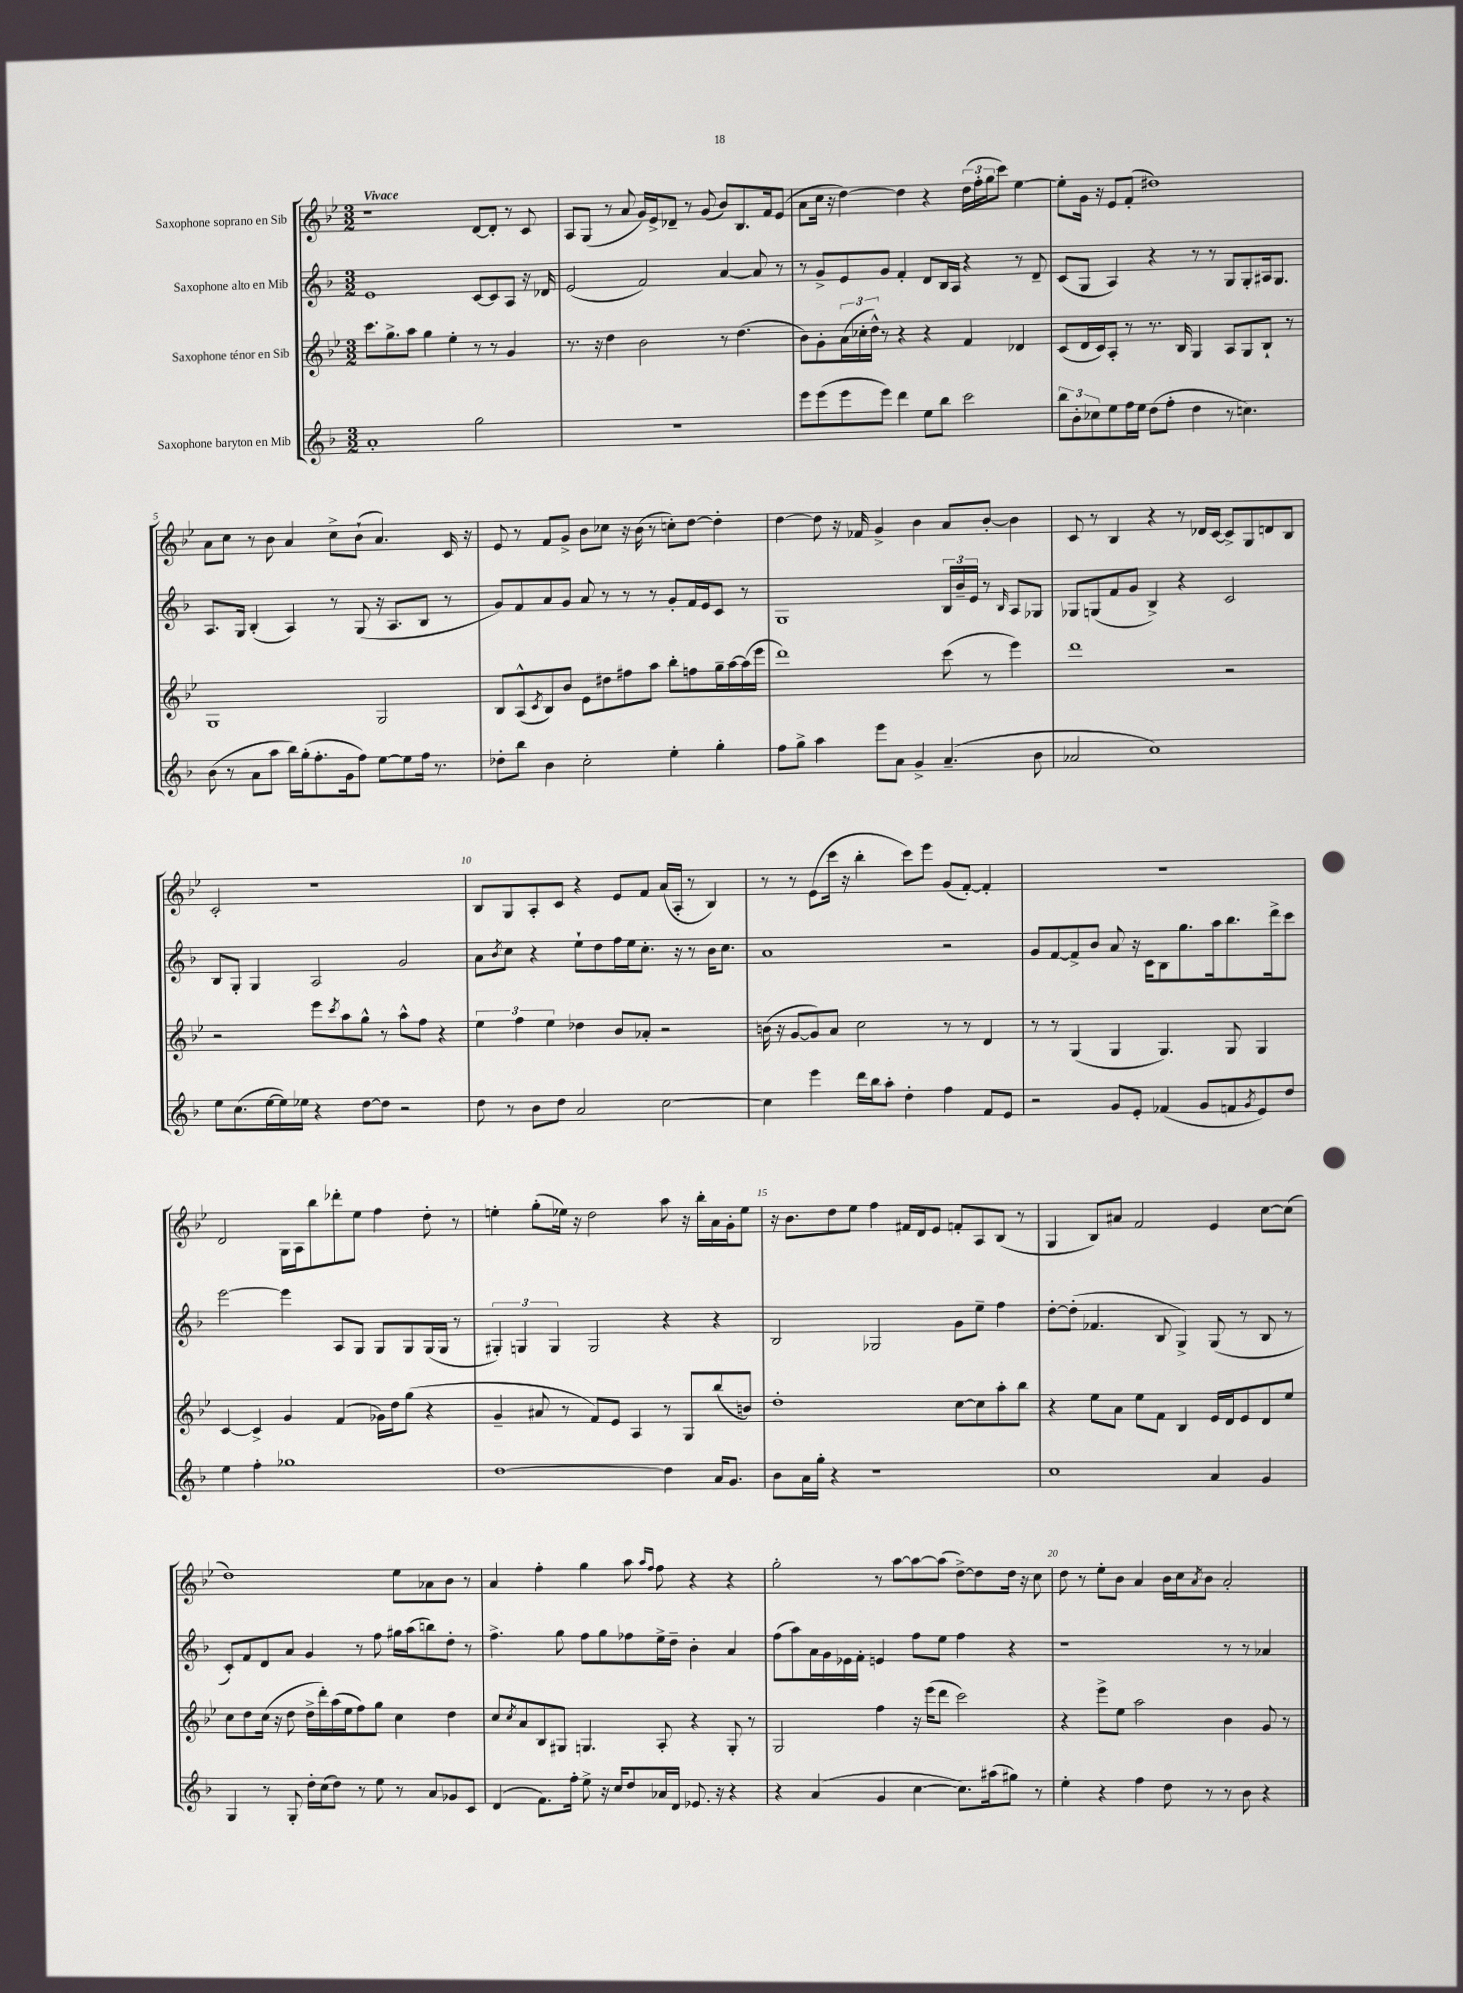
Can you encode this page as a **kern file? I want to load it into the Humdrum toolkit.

**kern	**kern	**kern	**kern
*staff4	*staff3	*staff2	*staff1
*clefG2	*clefG2	*clefG2	*clefG2
*k[b-]	*k[b-e-]	*k[b-]	*k[b-e-]
*M3/2	*M3/2	*M3/2	*M3/2
1a'	8.ccc	1e	1r
.	8.gg^	.	.
.	8aa	.	.
.	4gg	.	.
.	4ee-'	.	.
2gg	8r	[8c	[8d
.	8r	8c]	8d']
.	4g	8A	8r
.	.	16r	8c
.	.	16d-	.
=	=	=	=
1.r	8.r	(2e	8A
.	.	.	(8G
.	16r	.	.
.	4dd	.	8r
.	.	.	8a
.	2b-	2f)	16g)
.	.	.	16e-^
.	.	.	8d-~
.	.	.	8r
.	.	.	(8g
.	8r	[4a	8b-)
.	(4.dd	.	8.B-
.	.	8a]	.
.	.	.	16f
.	.	8r	(8e-
=	=	=	=
8eee	8b-)	8r	8a
(8eee	8g'	8g^	16cc
.	.	.	16r
8eee	(24a	8e	[4dd)
.	24cc-'	.	.
.	24dd^^)	.	.
8eee)	8r	8g	.
4ddd	4r	4f'	4dd]
8ee	4r	8d	4r
8bb-	.	16B-	.
.	.	16A	.
2ccc	4f	4r	(24dd
.	.	.	24ff'
.	.	.	24gg
.	.	.	8ccc)
.	4d-	8r	[4ee-
.	.	8d~	.
=	=	=	=
12bb-	(8c	(8c	8ee-']
12b-'	.	.	.
.	16d	8G	16g
12cc-	.	.	.
.	16c)	.	16r
8ee	8A'	4A)	8e-
16ff	8r	.	(8f'
16ee	.	.	.
(8dd	8.r	4r	1dd#)
8ff'	.	.	.
.	16B-	.	.
4dd	4G	8r	.
.	.	8r	.
8r	8A	8G	.
4.cc)	8G	8G'	.
.	8B-`	16A#	.
.	.	8.G	.
.	8r	.	.
=	=	=	=
(8b-	1G	8.A	8a
8r	.	.	8cc
.	.	16G	.
8a	.	(4B-'	8r
8aa	.	.	8b-
16bb-)	.	4A)	4a
(16gg'	.	.	.
8.ff'	.	.	.
.	.	8r	8cc^
16g	.	.	.
8ff)	.	(8G	(8b-`
[8ee	2G	16r	4.a)
.	.	8.A	.
8ee]	.	.	.
16ff	.	8B-	.
8.r	.	.	.
.	.	8r	16c
.	.	.	16r
=	=	=	=
8dd-'	8B-	8g)	8e-
8bb-	(8A^^	8f	8r
.	8qc	.	.
4b-	8B-)	8a	8f
.	8b-	8g	8g^
2cc'	8e-	8a	8b-
.	8dd#	8r	8cc-
.	8ff#	8r	16r
.	.	.	(16b-
.	8aa	8r	8r
4ee'	8bb-'	8g'	8cc')
.	8ff	16f	[8dd
.	.	16e	.
4gg'	16gg~	8c	4dd']
.	[16aa	.	.
.	(16aa]	8r	.
.	16eee-	.	.
=	=	=	=
8ff	1ddd)	1G	[4dd
8gg^	.	.	.
4aa	.	.	8dd]
.	.	.	16r
.	.	.	16f-
8eee	.	.	4g^
8a	.	.	.
4g^	.	.	4b-
(4.a~	(8ccc	24B-	8a
.	.	24b-~	.
.	.	24e	.
.	8r	8r	[8b-'
.	.	16qqB-	.
.	4eee-)	8A	4b-]
8b-	.	8G-	.
=	=	=	=
2a-	1ddd	8G-	8c
.	.	(8G	8r
.	.	8f	4B-
.	.	8g	.
1cc)	.	4B-^)	4r
.	.	4r	8r
.	.	.	16d-
.	.	.	[16c
.	2r	2c	8c^]
.	.	.	8G
.	.	.	8d
.	.	.	8B-
=	=	=	=
8ee	2r	8B-	2c'
(8.cc	.	8G'	.
.	.	4G	.
[16ee	.	.	.
16ee])	.	.	.
16ee-	.	.	.
4r	8eee-	2A	1r
.	8qccc	.	.
.	8aa	.	.
[8dd	8gg^^	.	.
8dd]	8r	.	.
2r	8aa^^	2g	.
.	8ff	.	.
.	4r	.	.
=	=	=	=
8dd	6ee-	8a	8B-
.	.	8qb-	.
8r	.	8cc	8G
.	6ff	.	.
8b-	.	4r	8A'
.	6ee-	.	.
8dd	.	.	8c
2a	4dd-	8ee`	4r
.	.	8dd	.
.	8b-	16ff	8e-
.	.	16ee	.
.	8a-'	8.cc'	8f
[2cc	2r	.	(16a
.	.	16r	16A'
.	.	8r	8r
.	.	16b-	4B-)
.	.	8.cc	.
=	=	=	=
4cc]	(16b	1a	8r
.	16r	.	.
.	[8g	.	8r
4eee	8g])	.	(8e-
.	8a	.	16ccc
.	.	.	16r
16ddd	2cc	.	4bb-'
16bb-	.	.	.
8aa'	.	.	.
4dd'	.	.	8ccc)
.	.	.	8eee-
4ff	8r	2r	(8g
.	8r	.	[8f')
8f	4d	.	4f']
8e	.	.	.
=	=	=	=
2r	8r	8g	1.r
.	8r	[8f	.
.	(4G	8f^]	.
.	.	8b-	.
8g	4G	8a	.
8e'	.	16r	.
.	.	16c	.
(4f-	4.G)	8B-	.
.	.	8.gg	.
8g	.	.	.
.	.	16aa	.
8f	8G	8.bb-	.
8qg	.	.	.
8e)	4G	.	.
.	.	16ddd^	.
8dd	.	8ccc	.
=	=	=	=
4ee	[4c	[2eee	2d
4ff'	4c^]	.	.
1gg-	4g	4eee]	16G
.	.	.	16A
.	.	.	8bb-
.	(4f	8A	8ddd-'
.	.	8G	8ee-
.	16g-)	8G	4ff
.	16dd	.	.
.	(8gg	8G	.
.	4r	(16G	8dd'
.	.	16G	.
.	.	8r	8r
=	=	=	=
[1dd	4g~	6G#')	4ee'
.	.	6G	.
.	8a#	.	(8gg'
.	.	6G	.
.	8r	.	16ee-)
.	.	.	16r
.	8f)	2G	2dd
.	8e-	.	.
.	4A	.	.
4dd]	8r	4r	8aa
.	8G	.	16r
.	.	.	16bb-'
16a	(8bb-	4r	16a
8.g	.	.	16g'
.	8b)	.	8ee-
=	=	=	=
8b-	1dd'	2B-	16r
.	.	.	8.b-
16a	.	.	.
16gg'	.	.	.
4r	.	.	8dd
.	.	.	8ee-
1r	.	2G-	4ff
.	.	.	16f#
.	.	.	16d
.	.	.	8e-
.	[8cc	8g	8f'
.	8cc]	8ee~	8A
.	8aa'	4ff	(8B-
.	8bb-	.	8r
=	=	=	=
1cc	4r	[8dd'	4G
.	.	(8dd']	.
.	8ee-	4.f-	8B-)
.	8a	.	8a#
.	8ee-	.	2f
.	8f	8B-	.
.	4B-	4G^)	.
4a	16e-	(8G	4e-
.	16d	.	.
.	8e-	8r	.
4g	8d	8B-	[8cc
.	8ee-	8r	(8cc]
=	=	=	=
4G	8cc	8c')	1dd)
.	8dd	8f	.
8r	(16cc	8d	.
.	16r	.	.
8G'	8dd	8a	.
16dd'	16dd^	4g	.
(16cc	16ddd')	.	.
8dd)	(16aa	.	.
.	16ee-	.	.
8r	8ff)	8r	.
8ee	8gg	8ff	.
8r	4cc	16gg#	8ee-
.	.	(16aa	.
8a	.	8bb)	8a-
8g-	4dd	8dd'	8b-
8c	.	8r	8r
=	=	=	=
(4d	8cc	4.ff^	4a
.	8qcc	.	.
.	8a	.	.
8.f)	8B-	.	4ff'
.	8G#	8gg	.
16ff'	.	.	.
8ee^	4.G	8ff	4gg
16r	.	8gg	.
16cc	.	.	.
8dd	.	8ff-	8aa
.	.	.	16qqaa
.	.	.	16qqff
16a-	8A'	16ee^	8ff
16d	.	16dd~	.
8.e-	4r	4b-'	4r
16r	.	.	.
4r	8G'	4a	4r
.	8r	.	.
=	=	=	=
4r	2G	(8ff	2gg'
.	.	8aa)	.
(4a	.	16a	.
.	.	16g	.
.	.	16e-	.
.	.	16f'	.
4g	4ff	4e	8r
.	.	.	[8aa
[4cc	16r	8ff	8aa_
.	(16eee-	.	.
.	8ddd	8ee	(8aa]
8.cc])	2ccc)	4ff	[8dd^)
.	.	.	8dd]
(16aa#	.	.	.
8gg#)	.	4r	16dd
.	.	.	16r
8r	.	.	8cc
=	=	=	=
4ee'	4r	1r	8dd
.	.	.	8r
4r	8eee-^	.	8ee-'
.	8ee-	.	8b-
4ff	2aa	.	4a
8dd	.	.	16b-
.	.	.	16cc
.	.	.	8qa
8r	.	.	8b-
8r	4b-	8r	2a'
8b-	.	8r	.
4r	8g	4a-	.
.	8r	.	.
==	==	==	==
*-	*-	*-	*-
